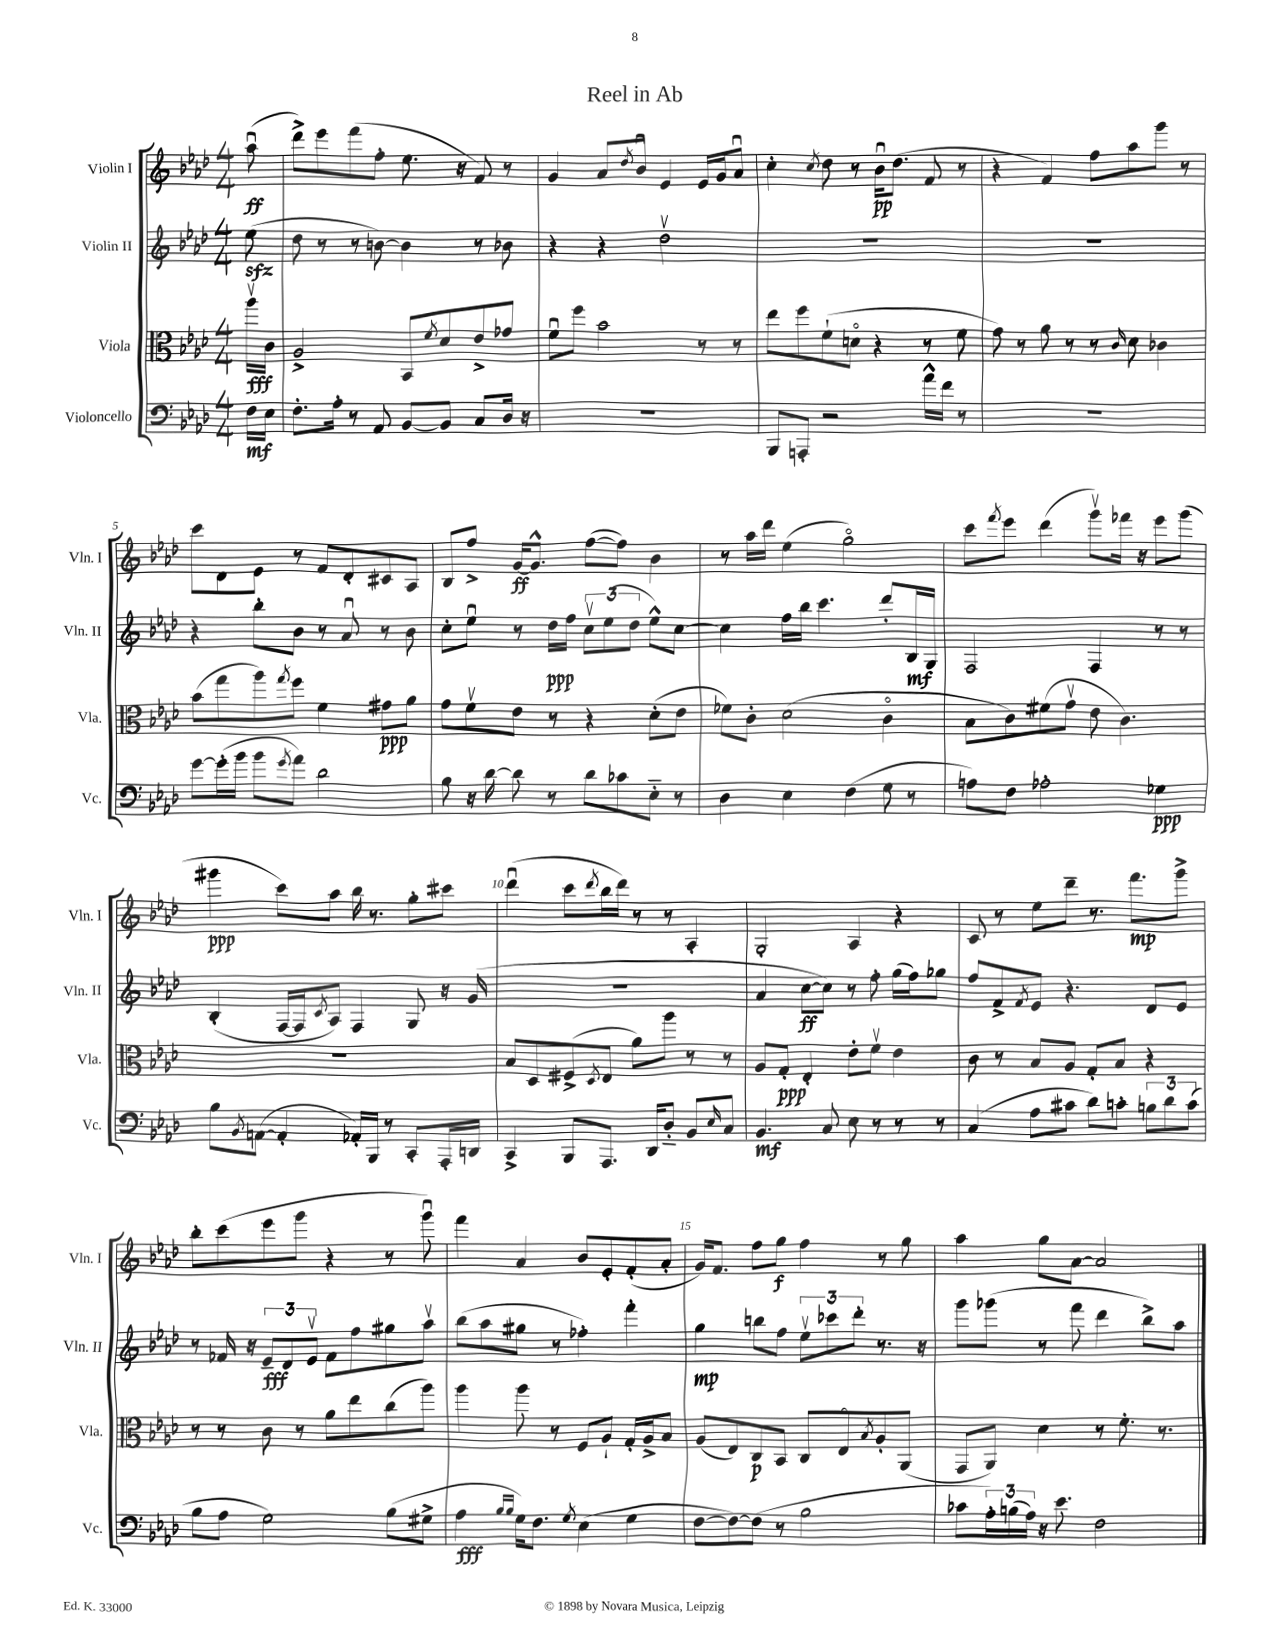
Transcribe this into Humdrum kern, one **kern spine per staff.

**kern	**dynam	**kern	**dynam	**kern	**dynam	**kern	**dynam
*part4	*part4	*part3	*part3	*part2	*part2	*part1	*part1
*staff4	*staff4	*staff3	*staff3	*staff2	*staff2	*staff1	*staff1
*I"Violoncello	*	*I"Viola	*	*I"Violin II	*	*I"Violin I	*
*I'Vc.	*	*I'Vla.	*	*I'Vln. II	*	*I'Vln. I	*
*clefF4	*	*clefC3	*	*clefG2	*	*clefG2	*
*k[b-e-a-d-]	*	*k[b-e-a-d-]	*	*k[b-e-a-d-]	*	*k[b-e-a-d-]	*
*M4/4	*	*M4/4	*	*M4/4	*	*M4/4	*
=	=	=	=	=	=	=	=
16F\LL	mf	16aa-v\LL	fff	(8ee-zz\	.	(8aa-u\	ff
16E-\JJ	.	16c\JJ	.	.	.	.	.
=1	=1	=1	=1	=1	=1	=1	=1
8.F'\L	.	2A-^/	.	8dd-\	.	8ddd-^\L)	.
.	.	.	.	8r	.	8eee-\	.
16A-'\Jk	.	.	.	.	.	.	.
8r	.	.	.	8r	.	(8fff\	.
8AA-/	.	.	.	[8bn\)	.	8ff'\J	.
[8BB-/L	.	8BB-/L	.	4b\]	.	8.ee-\	.
.	.	8qf/	.	.	.	.	.
8BB-/J]	.	8d-/	.	.	.	.	.
.	.	.	.	.	.	16r	.
8C/L	.	8e-^/	.	8r	.	8f/)	.
16D-/Jk	.	8g-X/J	.	8b-X\	.	8r	.
16r	.	.	.	.	.	.	.
=2	=2	=2	=2	=2	=2	=2	=2
1r	.	8fu\L	.	4r	.	4g/	.
.	.	8ff\J	.	.	.	.	.
.	.	2b-\	.	4r	.	8a-/L	.
.	.	.	.	.	.	8qdd-/	.
.	.	.	.	.	.	8b-u/J	.
.	.	.	.	2dd-v\	.	4e-/	.
.	.	8r	.	.	.	16e-/LL	.
.	.	.	.	.	.	16g/J	.
.	.	8r	.	.	.	8a-u/J	.
=3	=3	=3	=3	=3	=3	=3	=3
8BBB-/L	.	8ee-\L	.	1r	.	4cc'\	.
8AAAn'/J	.	8ff\	.	.	.	.	.
.	.	.	.	.	.	8qcc/	.
2r	.	(8f`\	.	.	.	8dd-\	.
.	.	8dn\J	.	.	.	8r	.
.	.	4r	.	.	.	16b-u\KL	pp
.	.	.	.	.	.	(8.dd-\J	.
16a-^^\LL	.	8r	.	.	.	8f/	.
16f\JJ	.	.	.	.	.	.	.
8r	.	8f\	.	.	.	8r	.
=4	=4	=4	=4	=4	=4	=4	=4
1r	.	8g\)	.	1r	.	4r	.
.	.	8r	.	.	.	.	.
.	.	8a-\	.	.	.	4f/)	.
.	.	8r	.	.	.	.	.
.	.	8r	.	.	.	8ff\L	.
.	.	16qqc/	.	.	.	.	.
.	.	8d-\	.	.	.	8aa-\	.
.	.	4c-X\	.	.	.	8ggg\J	.
.	.	.	.	.	.	8r	.
!!LO:LB:g=z
=5	=5	=5	=5	=5	=5	=5	=5
[8g\L	.	(8b-\L	.	4r	.	8ccc\L	.
(16g'\L]	.	8gg\	.	.	.	8d-\	.
16b-\JJ	.	.	.	.	.	.	.
8b-\L	.	8aa-\)	.	8bb-'\L	.	8e-\J	.
8qg/	.	8qgg/	.	.	.	.	.
8a-\J)	.	8ff\J	.	8b-\J	.	8r	.
2d-\	.	4f\	.	8r	.	8f/L	.
.	.	.	.	8a-u/	.	8d-'/	.
.	.	8g#X\L	ppp	8r	.	8c#X/	.
.	.	8a-\J	.	8b-\	.	8A-/J	.
=6	=6	=6	=6	=6	=6	=6	=6
8B-\	.	8g\L	.	8cc'\L	.	8B-/L	.
16r	.	8fv\	.	8ee-u\J	.	8ff^/J	.
[16d-\	.	.	.	.	.	.	.
8d-\]	.	8e-\J	.	8r	.	[16g/KL	ff
.	.	.	.	.	.	8.g^^/J]	.
8r	.	8r	.	16dd-\LL	ppp	.	.
.	.	.	.	16ff\JJ	.	.	.
8d-\L	.	4r	.	12ccv\L	.	([8ff\L	.
.	.	.	.	(12ee-\	.	.	.
8c-X\	.	.	.	.	.	8ff\J])	.
.	.	.	.	12dd-\J	.	.	.
8E-\J	.	(8d-'\L	.	8ee-^^\L)	.	4b-\	.
8r	.	8e-\J	.	[8cc\J	.	.	.
=7	=7	=7	=7	=7	=7	=7	=7
4D-\	.	8f-X\L)	.	4cc\]	.	8r	.
.	.	8c'\J	.	.	.	16aa-\LL	.
.	.	.	.	.	.	16ddd-\JJ	.
4E-\	.	(2d-\	.	16ff\LL	.	(4ee-\	.
.	.	.	.	16bb-\JJ	.	.	.
.	.	.	.	4.ccc\	.	.	.
(4F\	.	.	.	.	.	2gg\)	.
8G\	.	4c\	.	8ddd-'/L	.	.	.
8r	.	.	.	16B-/L	mf	.	.
.	.	.	.	16G/JJ	.	.	.
=8	=8	=8	=8	=8	=8	=8	=8
8An\L)	.	8B-\L	.	2F/	.	8ccc\L	.
.	.	.	.	.	.	8qfff/	.
8F\J	.	8c\)	.	.	.	8eee-\J	.
2A-X'\	.	(8f#X\	.	.	.	(4ddd-\	.
.	.	8gv\J	.	.	.	.	.
.	.	8e-\	.	4F/	.	8gggv\L)	.
.	.	4.c\)	.	.	.	16fff-X\Jk	.
.	.	.	.	.	.	16r	.
4G-X\	ppp	.	.	8r	.	8eee-\L	.
.	.	.	.	8r	.	(8ggg\J	.
!!LO:LB:g=z
=9	=9	=9	=9	=9	=9	=9	=9
8B-\L	.	1r	.	(4B-'/	.	4ggg#X\	ppp
8qBB-/	.	.	.	.	.	.	.
([8AAn\J	.	.	.	.	.	.	.
4AA'/]	.	.	.	[16F/LL	.	8ccc\L)	.
.	.	.	.	16F/J]	.	.	.
.	.	.	.	8qc/	.	.	.
.	.	.	.	8A-/J)	.	8aa-\J	.
16AA-X'/LL)	.	.	.	4F/	.	16bb-\	.
16BBB-/JJ	.	.	.	.	.	8.r	.
8r	.	.	.	.	.	.	.
8CC'/L	.	.	.	8G/	.	8gg'\L	.
16AAA-'/L	.	.	.	16r	.	8ccc#X\J	.
16DDn/JJ	.	.	.	(16g/	.	.	.
=10	=10	=10	=10	=10	=10	=10	=10
4CC^/	.	8B-/L	.	1r	.	(4ddd-u\	.
.	.	8D-/	.	.	.	.	.
8BBB-/L	.	(8F#X^/	.	.	.	8ccc\L	.
.	.	8qD-/	.	.	.	8qddd-/	.
8.AAA-/J	.	8E-/J	.	.	.	16bb-\L	.
.	.	.	.	.	.	16ddd-\JJ)	.
.	.	8a-\L)	.	.	.	8r	.
16DD-/KL	.	.	.	.	.	.	.
8D-/J	.	8aa-\J	.	.	.	8r	.
8BB-/L	.	8r	.	.	.	4A-'/	.
16qqE-/	.	.	.	.	.	.	.
8C/J	.	8r	.	.	.	.	.
=11	=11	=11	=11	=11	=11	=11	=11
4.BB-/	mf	8A-/L	.	4a-/	.	2G'/	.
.	.	8G'/J	ppp	.	.	.	.
.	.	4E-'/	.	[8cc\L	ff	.	.
8C/	.	.	.	8cc\J])	.	.	.
8E-\	.	8e-'\L	.	8r	.	4A-/	.
8r	.	8fv\J	.	8ff'\	.	.	.
8r	.	4e-\	.	(16gg\LL	.	4r	.
.	.	.	.	16ff\J)	.	.	.
8r	.	.	.	8gg-X\J	.	.	.
=12	=12	=12	=12	=12	=12	=12	=12
(4C/	.	8c\	.	8ff/L	.	8c/	.
.	.	8r	.	8f^/	.	8r	.
.	.	.	.	8qf/	.	.	.
8A-\L	.	8B-/L	.	8e-/J	.	8ee-\L	.
8c#X\J	.	8A-/J	.	4.r	.	8ddd-~\J	.
8d-\L)	.	8G'/L	.	.	.	8.r	.
8cn'\J	.	8B-/J	.	.	.	.	.
.	.	.	.	.	.	8.fff\L	mp
12Bn\L	.	4r	.	8d-/L	.	.	.
12d-\	.	.	.	.	.	.	.
.	.	.	.	8e-/J	.	8ggg^\J	.
(12c\J	.	.	.	.	.	.	.
!!LO:LB:g=z
=13	=13	=13	=13	=13	=13	=13	=13
8B-\L	.	8r	.	8r	.	8bb-'\L	.
8A-\J	.	8r	.	16f-X/	.	(8ccc\	.
.	.	.	.	16r	.	.	.
2G\)	.	8c\	.	12e-~/L	fff	8eee-\	.
.	.	.	.	12d-/	.	.	.
.	.	8r	.	.	.	8ggg\J	.
.	.	.	.	12e-v/J	.	.	.
.	.	8a-\L	.	8f-\L	.	4r	.
.	.	8ee-\	.	8ff\	.	.	.
(8B-\L	.	(8cc\	.	8gg#X\	.	8r	.
8G#X^\J	.	8aa-\J)	.	8aa-v\J	.	8gggu\)	.
=14	=14	=14	=14	=14	=14	=14	=14
4A-\	fff	4aa-\	.	(8bb-\L	.	4fff\	.
.	.	.	.	8aa-\	.	.	.
16qqB-/LL	.	.	.	.	.	.	.
16qqB-/JJ	.	.	.	.	.	.	.
16G\KL)	.	8aa-\	.	8gg#X\J	.	4a-/	.
8.F\J	.	.	.	.	.	.	.
.	.	8r	.	8r	.	.	.
8qG/	.	.	.	.	.	.	.
(4E-\	.	8F/L	.	4ff-X'\)	.	8b-/L	.
.	.	8A-`/J	.	.	.	8e-'/	.
4G\	.	16G'/LL	.	4fff'\	.	(8f'/	.
.	.	16A-^/J	.	.	.	.	.
.	.	8B-/J	.	.	.	8a-'/J	.
=15	=15	=15	=15	=15	=15	=15	=15
[8F\L	.	(8A-/L	.	4gg\	mp	16g/KL)	.
.	.	.	.	.	.	8.f/J	.
8F\_)	.	8E-/)	.	.	.	.	.
(8F\J]	.	8C/	p	8bbn\L	.	8ff\L	.
8r	.	8BB-/J	.	8ff\J	.	8gg\J	f
2B-\	.	8C/L	.	12ee-v\L	.	4ff\	.
.	.	.	.	12ccc-X\	.	.	.
.	.	8E-/	.	.	.	.	.
.	.	.	.	12ddd-'\J	.	.	.
.	.	8qB-/	.	.	.	.	.
.	.	8A-'/	.	8.r	.	8r	.
.	.	(8AA-/J	.	.	.	8gg\	.
.	.	.	.	16r	.	.	.
=16	=16	=16	=16	=16	=16	=16	=16
8c-X\L	.	8GG/L	.	8ggg\L	.	4aa-\	.
24A-'\L)	.	8AA-/J)	.	(8ggg-X\J	.	.	.
(24Bn\	.	.	.	.	.	.	.
24A-\JJ)	.	.	.	.	.	.	.
16r	.	4d-\	.	8r	.	8gg\L	.
8.e-\	.	.	.	.	.	.	.
.	.	.	.	8fff\	.	[8a-\J	.
2F\	.	8r	.	4ddd-\	.	2a-/]	.
.	.	8.f'\	.	.	.	.	.
.	.	.	.	8bb-^\L)	.	.	.
.	.	8.r	.	.	.	.	.
.	.	.	.	8aa-\J	.	.	.
==	==	==	==	==	==	==	==
*-	*-	*-	*-	*-	*-	*-	*-
